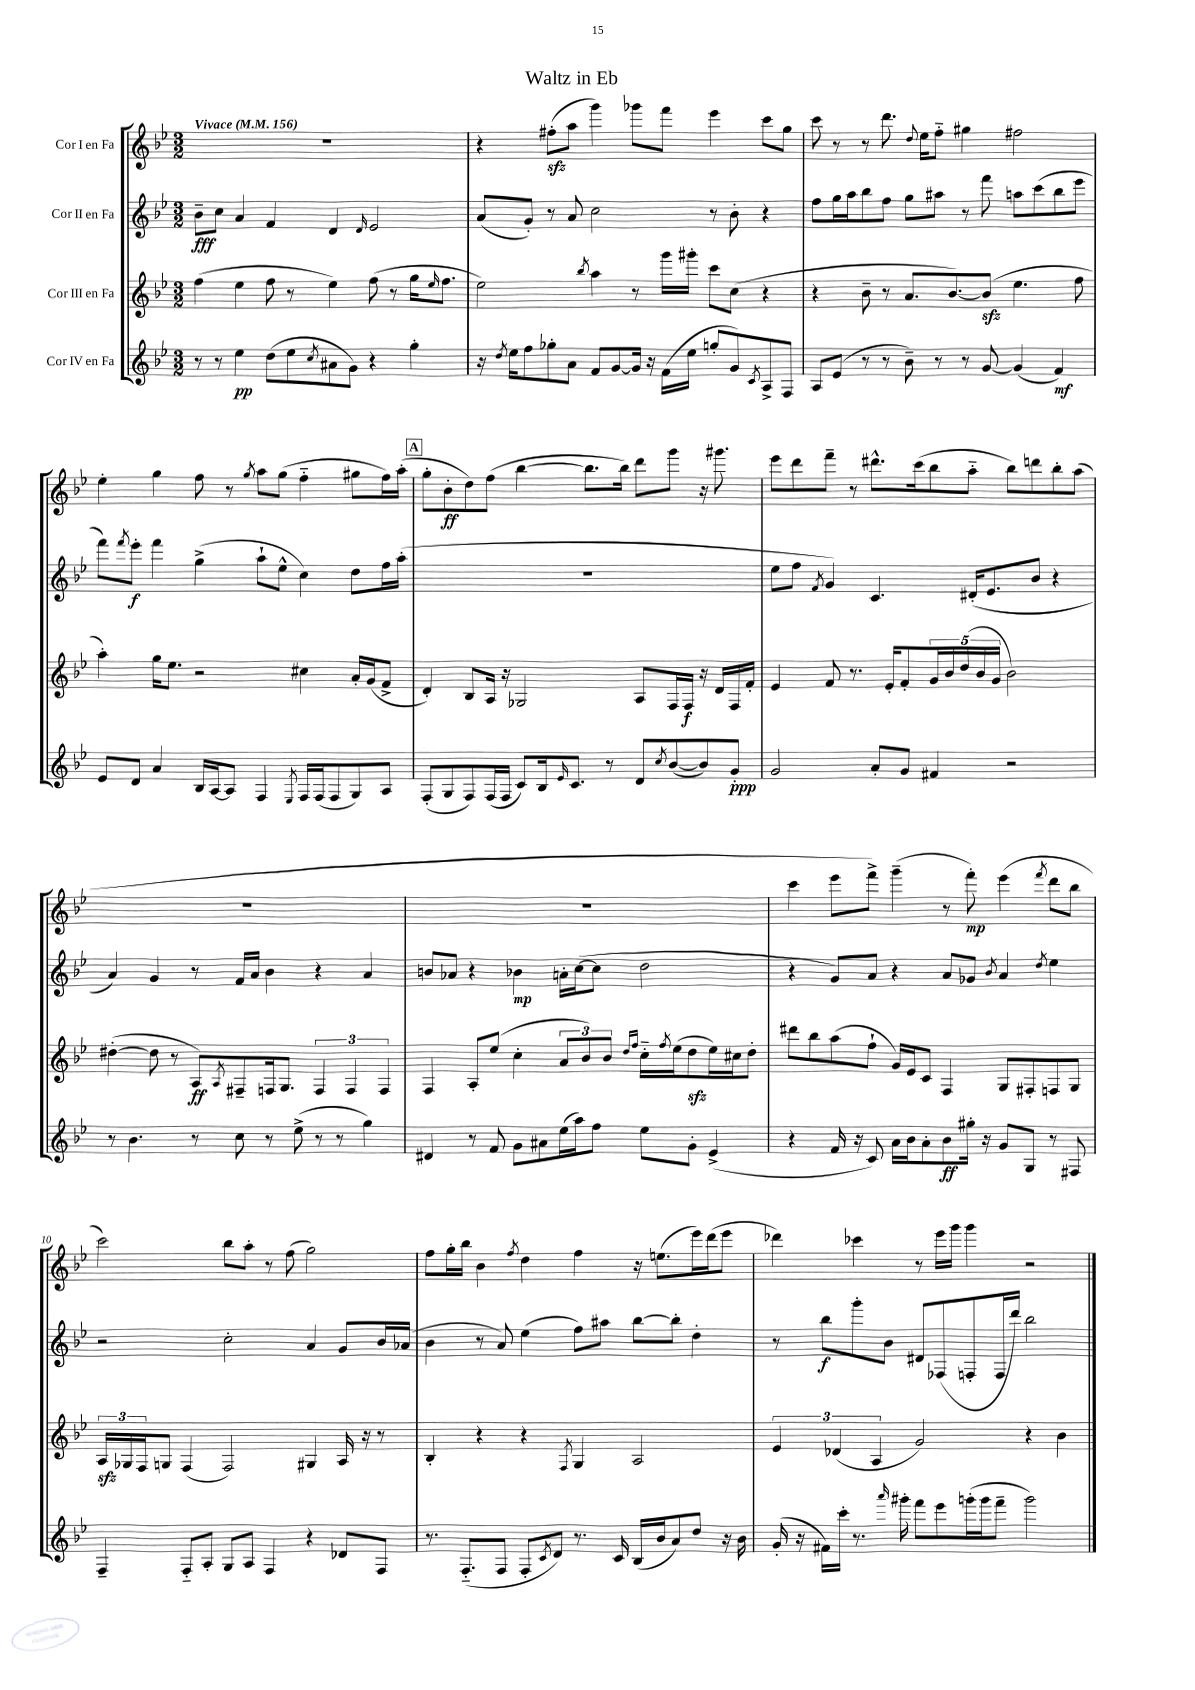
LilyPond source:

\header { title = "Waltz in Eb" }
<<
\new StaffGroup <<
\new Staff = "s0" \with { instrumentName = "Cor I en Fa" } {
    \clef treble \key bes \major \numericTimeSignature \time 3/2 \tempo "Vivace" 4 = 156
    R1. |
    r4 fis''8-.\sfz( a''8 g'''4) ges'''8 f'''8 ees'''4 c'''8 g''8 |
    c'''8 r8 r8 d'''8. \appoggiatura { d''8 } ees''16 f''8-_ gis''4 fis''2 |
    ees''4-. g''4 f''8 r8 \acciaccatura { g''8 } a''8 g''8( f''4-_ gis''8 f''16) a''16-.( |
    \mark \markup { \box "A" } g''8-. bes'8-.\ff d''8) f''8( bes''4~ bes''8. bes''16) d'''8 g'''8 r16 gis'''8. |
    ees'''8 d'''8 f'''8-- r8 dis'''8.-^ c'''16( bes''8 a''8-_ bes''8) d'''8 bes''8-. a''8( |
    R1. |
    R1. |
    c'''4 ees'''8 f'''8->) g'''4--( r8 f'''8-.\mp) ees'''4( \acciaccatura { f'''8 } d'''8 bes''8 |
    c'''2) bes''8 a''8-. r8 f''8( g''2) |
    f''8 g''16-. bes''16 bes'4 \acciaccatura { f''8 } d''4 f''4 r16 e''8.( ees'''16) d'''16( ees'''8 |
    des'''4) ces'''4 r8 ees'''16 g'''16 g'''4 r2 \bar "|." |
}
\new Staff = "s1" \with { instrumentName = "Cor II en Fa" } {
    \clef treble \key bes \major \numericTimeSignature \time 3/2
    bes'8--\fff c''8 a'4 f'4 d'4 \grace { d'16 } ees'2 |
    a'8( g'8-.) r8 a'8 c''2 r8 bes'8-. r4 |
    f''8 g''16 a''16 bes''8 f''8 g''8 ais''8 r8 f'''8 a''8 c'''8( bes''8 ees'''8 |
    f'''8) \acciaccatura { f'''8 } ees'''8-.\f f'''4 g''4->( a''8-! ees''8-^ c''4) d''8 f''16 a''16-.( |
    \mark \markup { \box "A" } R1. |
    ees''8 f''8 \acciaccatura { f'8 } g'4) c'4. dis'16-.( ees'8. bes'8 r4 |
    a'4) g'4 r8 f'16 a'16 bes'4 r4 a'4 |
    b'8 aes'8 r4 bes'4\mp a'16-. c''16~( c''8 d''2 |
    r4 g'8) a'8 r4 a'8 ges'8 \acciaccatura { bes'8 } a'4 \acciaccatura { d''8 } ees''4 |
    r2 c''2-. a'4 g'8 bes'16 aes'16( |
    bes'4 r8 a'8) ees''4( f''8) ais''8 bes''8~ bes''8-. d''4-. |
    r8 bes''8\f g'''8-. bes'8 dis'8 fes8( f8-. f16 d'''16) bes''2 \bar "|." |
}
\new Staff = "s2" \with { instrumentName = "Cor III en Fa" } {
    \clef treble \key bes \major \numericTimeSignature \time 3/2
    f''4( ees''4 f''8 r8 ees''4) f''8( r8 g''16 \grace { ees''16 } f''8. |
    ees''2) \acciaccatura { bes''8 } a''4 r8 g'''16 gis'''16-. c'''8 c''8( r4 |
    r4 bes'8-- r8 a'8. bes'8.~) bes'8\sfz( ees''4. f''8 |
    a''4-.) g''16 ees''8. r2 cis''4 a'16-. g'16( f'8-> |
    \mark \markup { \box "A" } d'4-.) bes8 a16 r16 ges2 a8 f16 f16\f r16 d'16 f16 f'16-. |
    ees'4 f'8 r8. ees'16-. f'8-. \tuplet 5/4 { g'16 bes'16 d''16( bes'16 g'16 } bes'2) |
    dis''4~-.( dis''8 r8 a8\ff) \acciaccatura { a8 } fis8-- f16 g8. \tuplet 3/2 { f4 f4 f4 } |
    f4 a8-. ees''8( c''4-. \tuplet 3/2 { a'8 bes'8) bes'8 } \grace { d''16 f''16 } c''16-_ \acciaccatura { f''8 } ees''16( d''8\sfz ees''16) cis''16 d''8-. |
    dis'''8 bes''8 a''8( f''8-! g'16) ees'16 c'8 f4 g8 fis8-. f8 g8 |
    \tuplet 3/2 { a16\sfz ges16 f16 } g8 f4( f2) gis4 a16 r16 r8 |
    bes4-. r4 r4 \acciaccatura { f8 } g4 a2 |
    \tuplet 3/2 { ees'4 des'4( a4 } g'2) r4 bes'4 \bar "|." |
}
\new Staff = "s3" \with { instrumentName = "Cor IV en Fa" } {
    \clef treble \key bes \major \numericTimeSignature \time 3/2
    r8 r8 ees''4\pp d''8( ees''8 \acciaccatura { c''8 } ais'8 g'8) r4 g''4-. |
    r16 \acciaccatura { d''8 } ees''16 f''8 ges''8-. a'8 f'8 g'8~ g'16 r16 f'16( ees''16 g''8-. g'8) \acciaccatura { c'8 } a8-> f8 |
    a8 ees'8( r8 r8 bes'8--) r8 r8 g'8~ g'4( f'4\mf) |
    ees'8 d'8 a'4 bes16 a16~ a8 f4 \acciaccatura { ees8 } f16 f16( f8 g8) a8 |
    \mark \markup { \box "A" } f8-.( g8 f8) f16( f16 c'8) bes16 \grace { ees'16 } c'8. r8 d'8 \acciaccatura { c''8 } bes'8~( bes'8) g'8-.\ppp |
    g'2 a'8-. g'8 fis'4 r2 |
    r8 bes'4. r8 c''8 r8 ees''8->( r8 r8 g''4) |
    dis'4 r8 f'8 g'8 ais'8 ees''16( a''16) f''8 ees''8 g'8-. ees'4->( |
    r4 f'16 r16 c'8) a'16 bes'16 a'8-. bes'8\ff gis''16-. r16 g'8 g8 r8 fis8 |
    f4-- f8-_ a8-. g8 a8 f4 r4 des'8 f8 |
    r8. f8.-_( f8 f8-. \acciaccatura { c'8 } d'8) r8. c'16 bes16( bes'16 a'8) d''8 r16 bes'16 |
    g'16-.( r16 fis'16) c'''16-. r8. \grace { a'''16 } gis'''16-. f'''8 ees'''8 g'''16-.( g'''16 f'''8-- g'''2) \bar "|." |
}
>>
>>
\layout { \context { \Score \override BarNumber.break-visibility = ##(#f #t #t) barNumberVisibility = #(every-nth-bar-number-visible 5) } }
